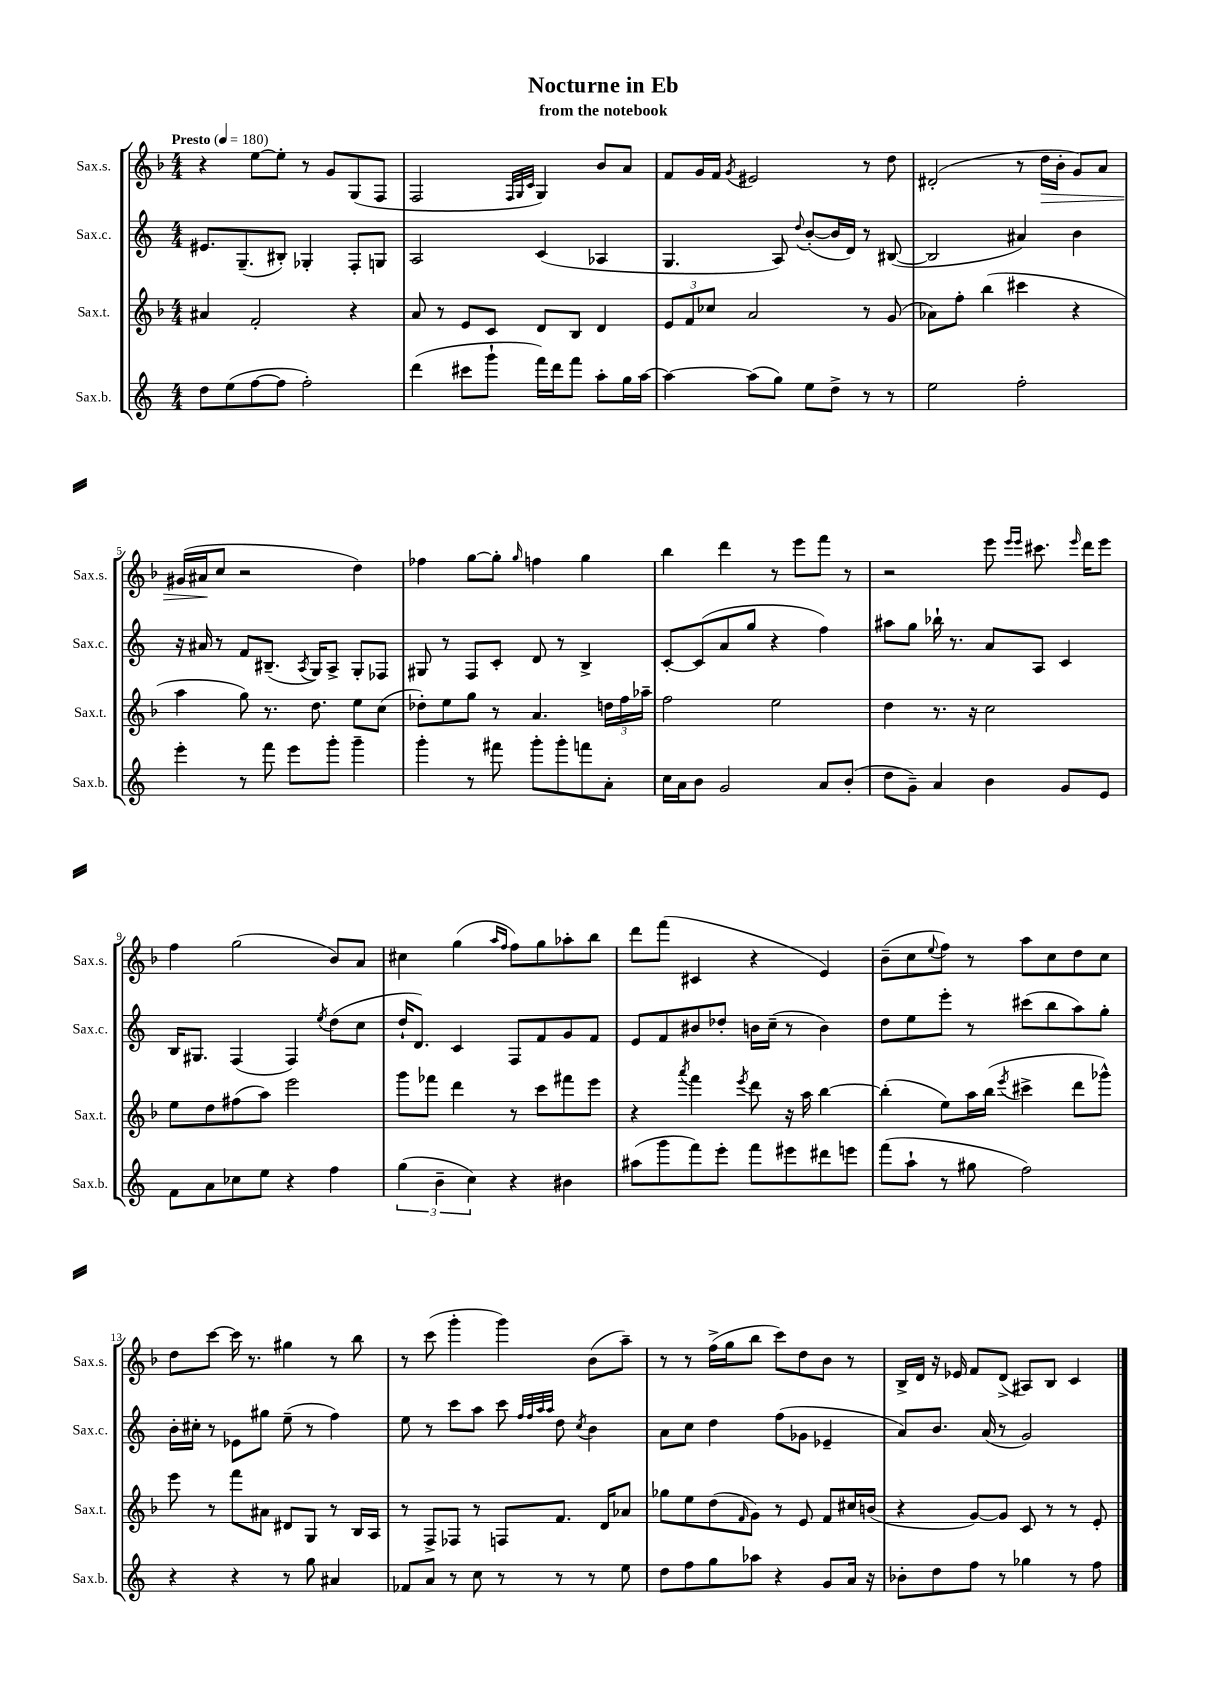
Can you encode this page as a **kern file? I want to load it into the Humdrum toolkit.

**kern	**kern	**kern	**kern
*staff4	*staff3	*staff2	*staff1
*clefG2	*clefG2	*clefG2	*clefG2
*k[]	*k[b-]	*k[]	*k[b-]
*M4/4	*M4/4	*M4/4	*M4/4
*MM180	*MM180	*MM180	*MM180
8dd\L	4a#/	8.e#/L	4r
(8ee\	.	.	.
.	.	(8.G~/	.
[8ff\	2f'/	.	[8ee\L
8ff\]J	.	8B#'/J)	8ee'\]J
2ff'\)	.	4G-'/	8r
.	.	.	8g/L
.	4r	8F'/L	(8G/
.	.	8G/J	8F/J
=	=	=	=
(4ddd\	8a/	2A/	2F/
.	8r	.	.
8ccc#\L	8e/L	.	.
8ggg`\J	8c/J	.	.
.	.	.	32qqF/LLL
.	.	.	32qqG/
.	.	.	32qqc/JJJ
16fff\LL)	8d/L	(4c/	4G/)
16ddd\J	.	.	.
8fff\J	8B-/J	.	.
8aa'\L	4d/	4A-/	8b-/L
16gg\L	.	.	8a/J
[16aa\JJ	.	.	.
=	=	=	=
4aa\_	12e/L	4.G/	8f/L
.	12f/	.	.
.	.	.	16g/L
.	12cc-/J	.	.
.	.	.	16f/JJ
.	.	.	8qg/
(8aa\]L	2a/	.	2e#/
8gg\J)	.	8A/)	.
.	.	8qqdd/	.
8ee\L	.	([8b'/L	.
8dd^\J	.	16b/]L	.
.	.	16d/JJ)	.
8r	8r	8r	8r
8r	(8g/	([8B#/	8dd\
=	=	=	=
2ee\	8a-\L)	2B#/]	(2d#'/
.	8ff'\J	.	.
.	(4bb-\	.	.
2ff'\	4ccc#\	4a#/)	8r
.	.	.	16dd\LL
.	.	.	16b-'\JJ
.	4r	4b\	8g/L)
.	.	.	8a/J
=	=	=	=
4eee'\	4aa\	16r	(16g#/LL
.	.	16a#/	16a#/J
.	.	8r	8cc/J
8r	8gg\)	8f/L	2r
8fff\	8.r	(8.B#~/J	.
8eee\L	.	.	.
.	.	8qA/	.
.	8.dd\	16G/LK)	.
8ggg'\J	.	8A^/J	.
4ggg~\	8ee\L	8G'/L	4dd\)
.	(8cc\J	8F-/J	.
=	=	=	=
4ggg'\	8dd-'\L)	8G#/	4ff-\
.	8ee\	8r	.
8r	8gg\J	8F/L	[8gg\L
8fff#\	8r	8c'/J	8gg'\]J
.	.	.	16qqgg/
8ggg'\L	4.a/	8d/	4ff\
8ggg'\	.	8r	.
8fff\	.	4B^/	4gg\
8a'\J	24dd\LL	.	.
.	24ff\	.	.
.	24aa-~\JJ	.	.
=	=	=	=
16cc\LL	2ff\	[8c'/L	4bb-\
16a\J	.	.	.
8b\J	.	(8c/]	.
2g/	.	8a/	4ddd\
.	.	8gg/J	.
.	2ee\	4r	8r
.	.	.	8eee\L
8a/L	.	4ff\)	8fff\J
(8b'/J	.	.	8r
=	=	=	=
8dd\L	4dd\	8aa#\L	2r
8g~\J)	.	8gg\J	.
4a/	8.r	16bb-`\	.
.	.	8.r	.
.	16r	.	.
4b\	2cc\	8a/L	8eee\
.	.	.	16qqeee/LL
.	.	.	16qqeee/JJ
.	.	8A/J	8.ccc#\
8g/L	.	4c/	.
.	.	.	16qqeee/
.	.	.	16ddd\LK
8e/J	.	.	8eee\J
=	=	=	=
8f\L	8ee\L	16B/LK	4ff\
.	.	8.G#/J	.
8a\	8dd\	.	.
8cc-\	(8ff#\	(4F/	(2gg\
8ee\J	8aa\J)	.	.
4r	2eee\	4F/)	.
.	.	8qee/	.
4ff\	.	(8dd\L	8b-/L)
.	.	8cc\J	8a/J
=	=	=	=
(6gg\	8ggg\L	16dd`/LK	4cc#\
.	.	8.d/J)	.
.	8fff-\J	.	.
6b~\	.	.	.
.	4ddd\	4c/	(4gg\
6cc\)	.	.	.
.	.	.	16qqaa/LL
.	.	.	16qqff/JJ
4r	8r	8F/L	8ff\L)
.	8ccc\L	8f/	8gg\
4b#\	8fff#\	8g/	8aa-'\
.	8eee\J	8f/J	8bb-\J
=	=	=	=
(8aa#\L	4r	8e/L	8ddd\L
8ggg\	.	8f/	(8fff\J
.	8qaaa/	.	.
8fff\)	4fff\	8b#/	4c#/
8eee'\J	.	8dd-'/J	.
.	8qeee/	.	.
8fff\L	8ddd\	16b\LL	4r
.	.	(16cc~\JJ	.
8eee#\	16r	8r	.
.	16aa\	.	.
8ddd#\	[4bb-\	4b\)	4e/)
8eee\J	.	.	.
=	=	=	=
(8fff\L	(4bb-'\]	8dd\L	(8b-~\L
8aa`\J	.	8ee\	8cc\
.	.	.	8qqee/
8r	8ee\L)	8eee'\J	8ff\J)
8gg#\	16aa\L	8r	8r
.	(16bb-\JJ	.	.
.	8qeee/	.	.
2ff\)	4ccc#^\	(8ccc#\L	8aa\L
.	.	8bb\	8cc\
.	8ddd\L	8aa\)	8dd\
.	8ggg-^^\J)	8gg'\J	8cc\J
=	=	=	=
4r	8eee\	16b'\LL	8dd\L
.	.	16cc#'\JJ	.
.	8r	8r	[8ccc\J
4r	8fff\L	8e-\L	16ccc\]
.	.	.	8.r
.	8a#\J	8gg#\J	.
8r	8d#/L	(8ee~\	4gg#\
8gg\	8G/J	8r	.
4a#/	8r	4ff\)	8r
.	16B-/LL	.	8bb-\
.	16A/JJ	.	.
=	=	=	=
8f-/L	8r	8ee\	8r
8a/J	8F^/L	8r	(8ccc\
8r	8F-/J	8ccc\L	4ggg'\
8cc\	8r	8aa\J	.
8r	8F/L	8ccc\	4ggg\)
.	.	32qqff/LLL	.
.	.	32qqff/	.
.	.	32qqaa/	.
.	.	32qqaa/JJJ	.
8r	8.f/J	8dd\	.
.	.	8qcc/	.
8r	.	4b\	(8b-\L
.	16d/LK	.	.
8ee\	8a-/J	.	8aa~\J)
=	=	=	=
8dd\L	8gg-\L	8a\L	8r
8ff\	8ee\	8cc\J	8r
8gg\	(8dd\	4dd\	(16ff^\LL
.	.	.	16gg\J
.	16qqf/	.	.
8aa-\J	8g\J)	.	8bb-\J
4r	8r	(8ff\L	8ccc\L)
.	8e/	8g-\J	8dd\
8g/L	8f/L	4e-~/	8b-\J
16a/Jk	16cc#/L	.	8r
16r	(16b/JJ	.	.
=	=	=	=
8b-'\L	4r	8a/L)	16B-^/LL
.	.	.	16d/JJ
8dd\	.	8.b/J	16r
.	.	.	16e-/
8ff\J	[8g/L)	.	8f/L
.	.	(16a/	.
8r	8g/]J	8r	(8d^/J
4gg-\	8c/	2g/)	8A#/L)
.	8r	.	8B-/J
8r	8r	.	4c/
8ff\	8e'/	.	.
==	==	==	==
*-	*-	*-	*-
